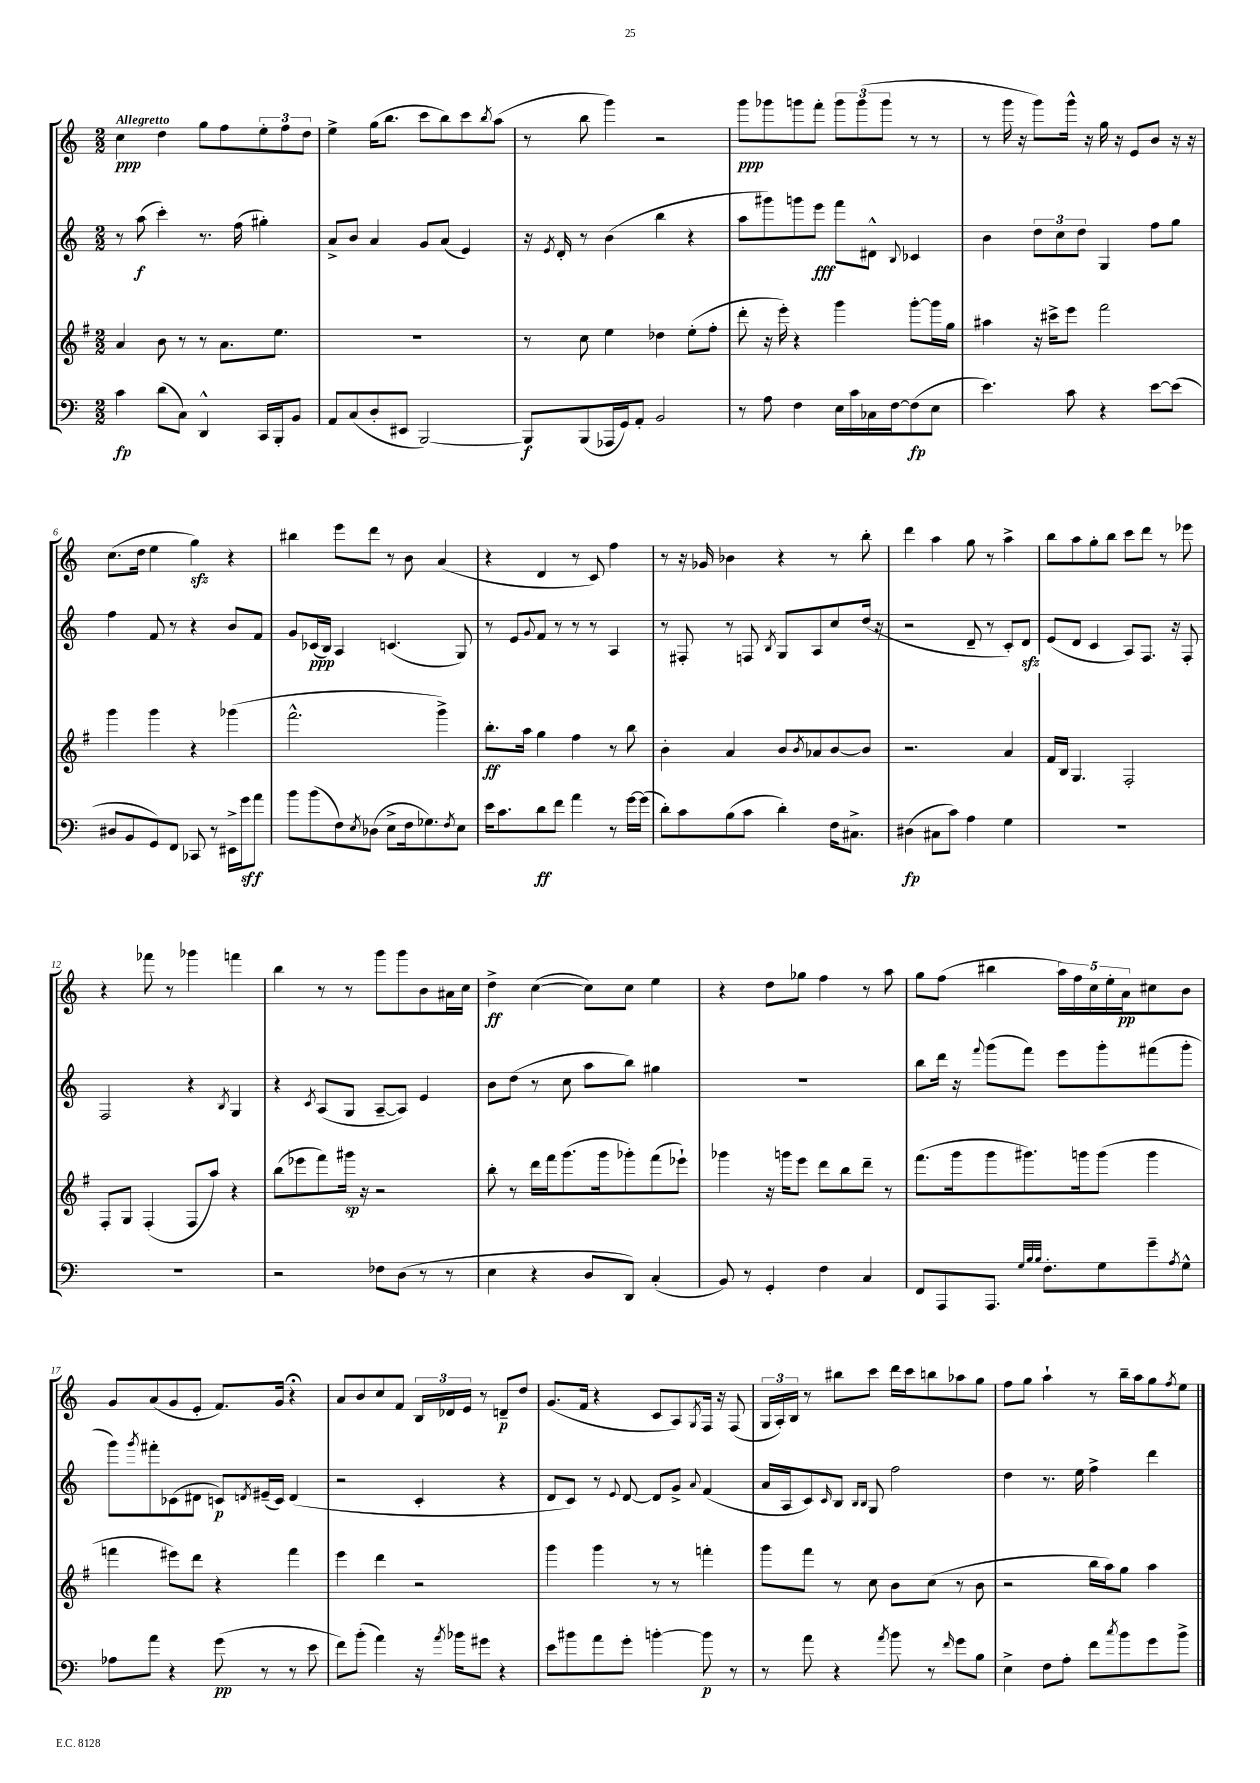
<<
\new StaffGroup <<
\new Staff = "s0" {
    \clef treble \key c \major \numericTimeSignature \time 2/2 \tempo "Allegretto"
    c''4\ppp d''4 g''8 f''8 \tuplet 3/2 { e''8-. f''8 d''8 } |
    e''4-> g''16( b''8. c'''8 b''8) c'''8 \acciaccatura { b''8 } a''8( |
    r8 b''8 g'''4) r2 |
    g'''8\ppp ges'''8 g'''8 f'''8-. \tuplet 3/2 { g'''8 g'''8( g'''8 } r8 r8 |
    r8 g'''16 r16 g'''8) g'''16-^ r16 g''16 r16 e'8 b'8 r16 r16 |
    c''8.( d''16 e''4 g''4\sfz) r4 |
    bis''4 e'''8 d'''8 r8 b'8 a'4( |
    r4 d'4 r8 c'8) f''4 |
    r8 r16 ges'16 bes'4 r4 r8 b''8-. |
    d'''4 a''4 g''8 r8 a''4-> |
    b''8 a''8 g''8-. b''8 c'''8 d'''8 r8 ees'''8 |
    r4 fes'''8 r8 ges'''4 f'''4 |
    b''4 r8 r8 g'''8 g'''8 b'8 ais'16 c''16 |
    d''4->\ff c''4~( c''8) c''8 e''4 |
    r4 d''8 ges''8 f''4 r8 a''8 |
    g''8 f''8( bis''4 \tuplet 5/4 { a''16) f''16 c''16 e''16-. a'16\pp } cis''8 b'8 |
    g'8 a'8( g'8 e'8-. f'8.) g'16 r4\fermata |
    a'8 b'8 c''8 f'8 \tuplet 3/2 { b16 des'16 e'16 } r8 d'8--\p d''8 |
    g'8.( f'16 r4 c'8 a8) \acciaccatura { g8 } f16 r16 f8( |
    \tuplet 3/2 { g16 a16-.) b16 } r8 bis''8 c'''8 d'''16 c'''16 b''8 aes''8 g''8 |
    f''8 g''8 a''4-! r8 b''16-- a''16 g''8 \acciaccatura { f''8 } e''8 \bar "|." |
}
\new Staff = "s1" {
    \clef treble \key c \major \numericTimeSignature \time 2/2
    r8 a''8\f( c'''4-.) r8. f''16( gis''4-.) |
    a'8-> b'8 a'4 g'8 a'8( e'4) |
    r16 \acciaccatura { e'8 } d'16-. r8 b'4( b''4 r4 |
    a''8 gis'''8) g'''8 e'''8\fff f'''8 dis'8-^ \appoggiatura { b8 } ces'4 |
    b'4 \tuplet 3/2 { d''8 c''8 d''8 } g4 f''8 g''8 |
    f''4 f'8 r8 r4 b'8 f'8 |
    g'8 ces'16\ppp( b16) a4 c'4.( g8) |
    r8 e'8 \appoggiatura { g'8 } f'8 r8 r8 r8 a4 |
    r8 fis8-. r8 f8 \acciaccatura { b8 } g8 a8 c''8 d''16( r16 |
    r2 d'8-- r8 c'8-.) d'8\sfz |
    e'8( d'8 c'4 a8) f8. r16 f8-. |
    f2 r4 \acciaccatura { b8 } g4 |
    r4 \acciaccatura { c'8 } a8( g8 a8~-- a8) e'4 |
    b'8 d''8( r8 c''8 a''8 b''8) gis''4 |
    R1 |
    b''8 d'''16 r16 \appoggiatura { f'''8 } g'''8( f'''8) e'''8 g'''8-. fis'''8( g'''8-. |
    g'''8) \acciaccatura { g'''8 } fis'''8-. ces'8( dis'8 c'8\p) \acciaccatura { d'8 } eis'16--( c'16) d'4( |
    r2 c'4-. r4 |
    d'8 c'8) r8 \appoggiatura { e'8 } d'8~ d'8 g'8-> \appoggiatura { a'8 } f'4( |
    a'16 a16 c'8) \grace { c'16 } b8 \grace { b16 b16 } g8 f''2 |
    d''4 r8. e''16 f''4-> d'''4 \bar "|." |
}
\new Staff = "s2" {
    \clef treble \key g \major \numericTimeSignature \time 2/2
    a'4 b'8 r8 r8 a'8. e''8. |
    R1 |
    r8 c''8 e''4 des''4 e''8-.( fis''8-. |
    d'''8-. r16 e'''16-.) r4 g'''4 g'''8~-. g'''16 g''16 |
    ais''4 r16 cis'''16-> e'''8 fis'''2 |
    g'''4 g'''4 r4 ges'''4( |
    fis'''2.-^ g'''4->) |
    b''8.-.\ff a''16 g''4 fis''4 r8 b''8 |
    b'4-. a'4 b'8 \acciaccatura { b'8 } aes'8 b'8~ b'8 |
    r2. a'4 |
    fis'16 b16 g4. fis2-. |
    fis8-. g8 fis4-.( fis8 a''8) r4 |
    b''8( ees'''8 fis'''8) gis'''16\sp r16 r2 |
    b''8-. r8 d'''16 fis'''16 g'''8.( g'''16 ges'''8-.) fis'''8( ees'''8-!) |
    ges'''4 r16 g'''16 e'''8 d'''8 b''8 d'''8-- r8 |
    fis'''8.( g'''16 g'''8 gis'''8.) g'''16 g'''8( g'''4 |
    f'''4 eis'''8) d'''8 r4 f'''4 |
    e'''4 d'''4 r2 |
    g'''4 g'''4 r8 r8 f'''4-. |
    g'''8 fis'''8 r8 c''8 b'8 c''8( r8 b'8 |
    r2 b''16 a''16) g''8 a''4 \bar "|." |
}
\new Staff = "s3" {
    \clef bass \key c \major \numericTimeSignature \time 2/2
    c'4\fp d'8( c8) d,4-^ c,16 b,,16-. b,8 |
    a,8 c8( d8-. eis,8 b,,2~) |
    b,,8\f b,,8( aes,,16 g,16) a,8-. b,2 |
    r8 a8 f4 e16 c'16 ces16 f16~ f8\fp( e8 |
    e'4.) c'8 r4 e'8~ e'8( |
    dis8 b,8 g,8) f,8 ces,8 r8 eis,16-> g'16\sff a'8 |
    b'8 b'8( f8) \acciaccatura { e8 } des8( e8-> f16 ges8.) \acciaccatura { f8 } e8 |
    e'16 c'8. d'8\ff f'8 a'4 r8 g'16~ g'16( |
    d'8-.) c'8 b8( c'8 d'4-.) f16 cis8.-> |
    dis4\fp( cis8 c'8) a4 g4 |
    R1 |
    R1 |
    r2 fes8 d8( r8 r8 |
    e4 r4 d8 d,8) c4-.( |
    b,8) r8 g,4-. f4 c4 |
    f,8 a,,8 a,,8. \grace { g32 b32 b32 } f8.-. g8 g'8-- \acciaccatura { a8 } g8-^ |
    aes8 a'8 r4 g'8\pp( r8 r8 e'8 |
    f'8) b'8-.( a'4) r16 \acciaccatura { a'8 } bes'16 gis'8 r4 |
    e'8 bis'8 a'8 g'8-. b'4~-. b'8\p r8 |
    r8 a'8 r4 \acciaccatura { a'8 } b'8 r8 \grace { f'16 } g'8 b8 |
    e4-> f8 a8-. f'8 \acciaccatura { c''8 } b'8 g'8 b'8-> \bar "|." |
}
>>
>>
